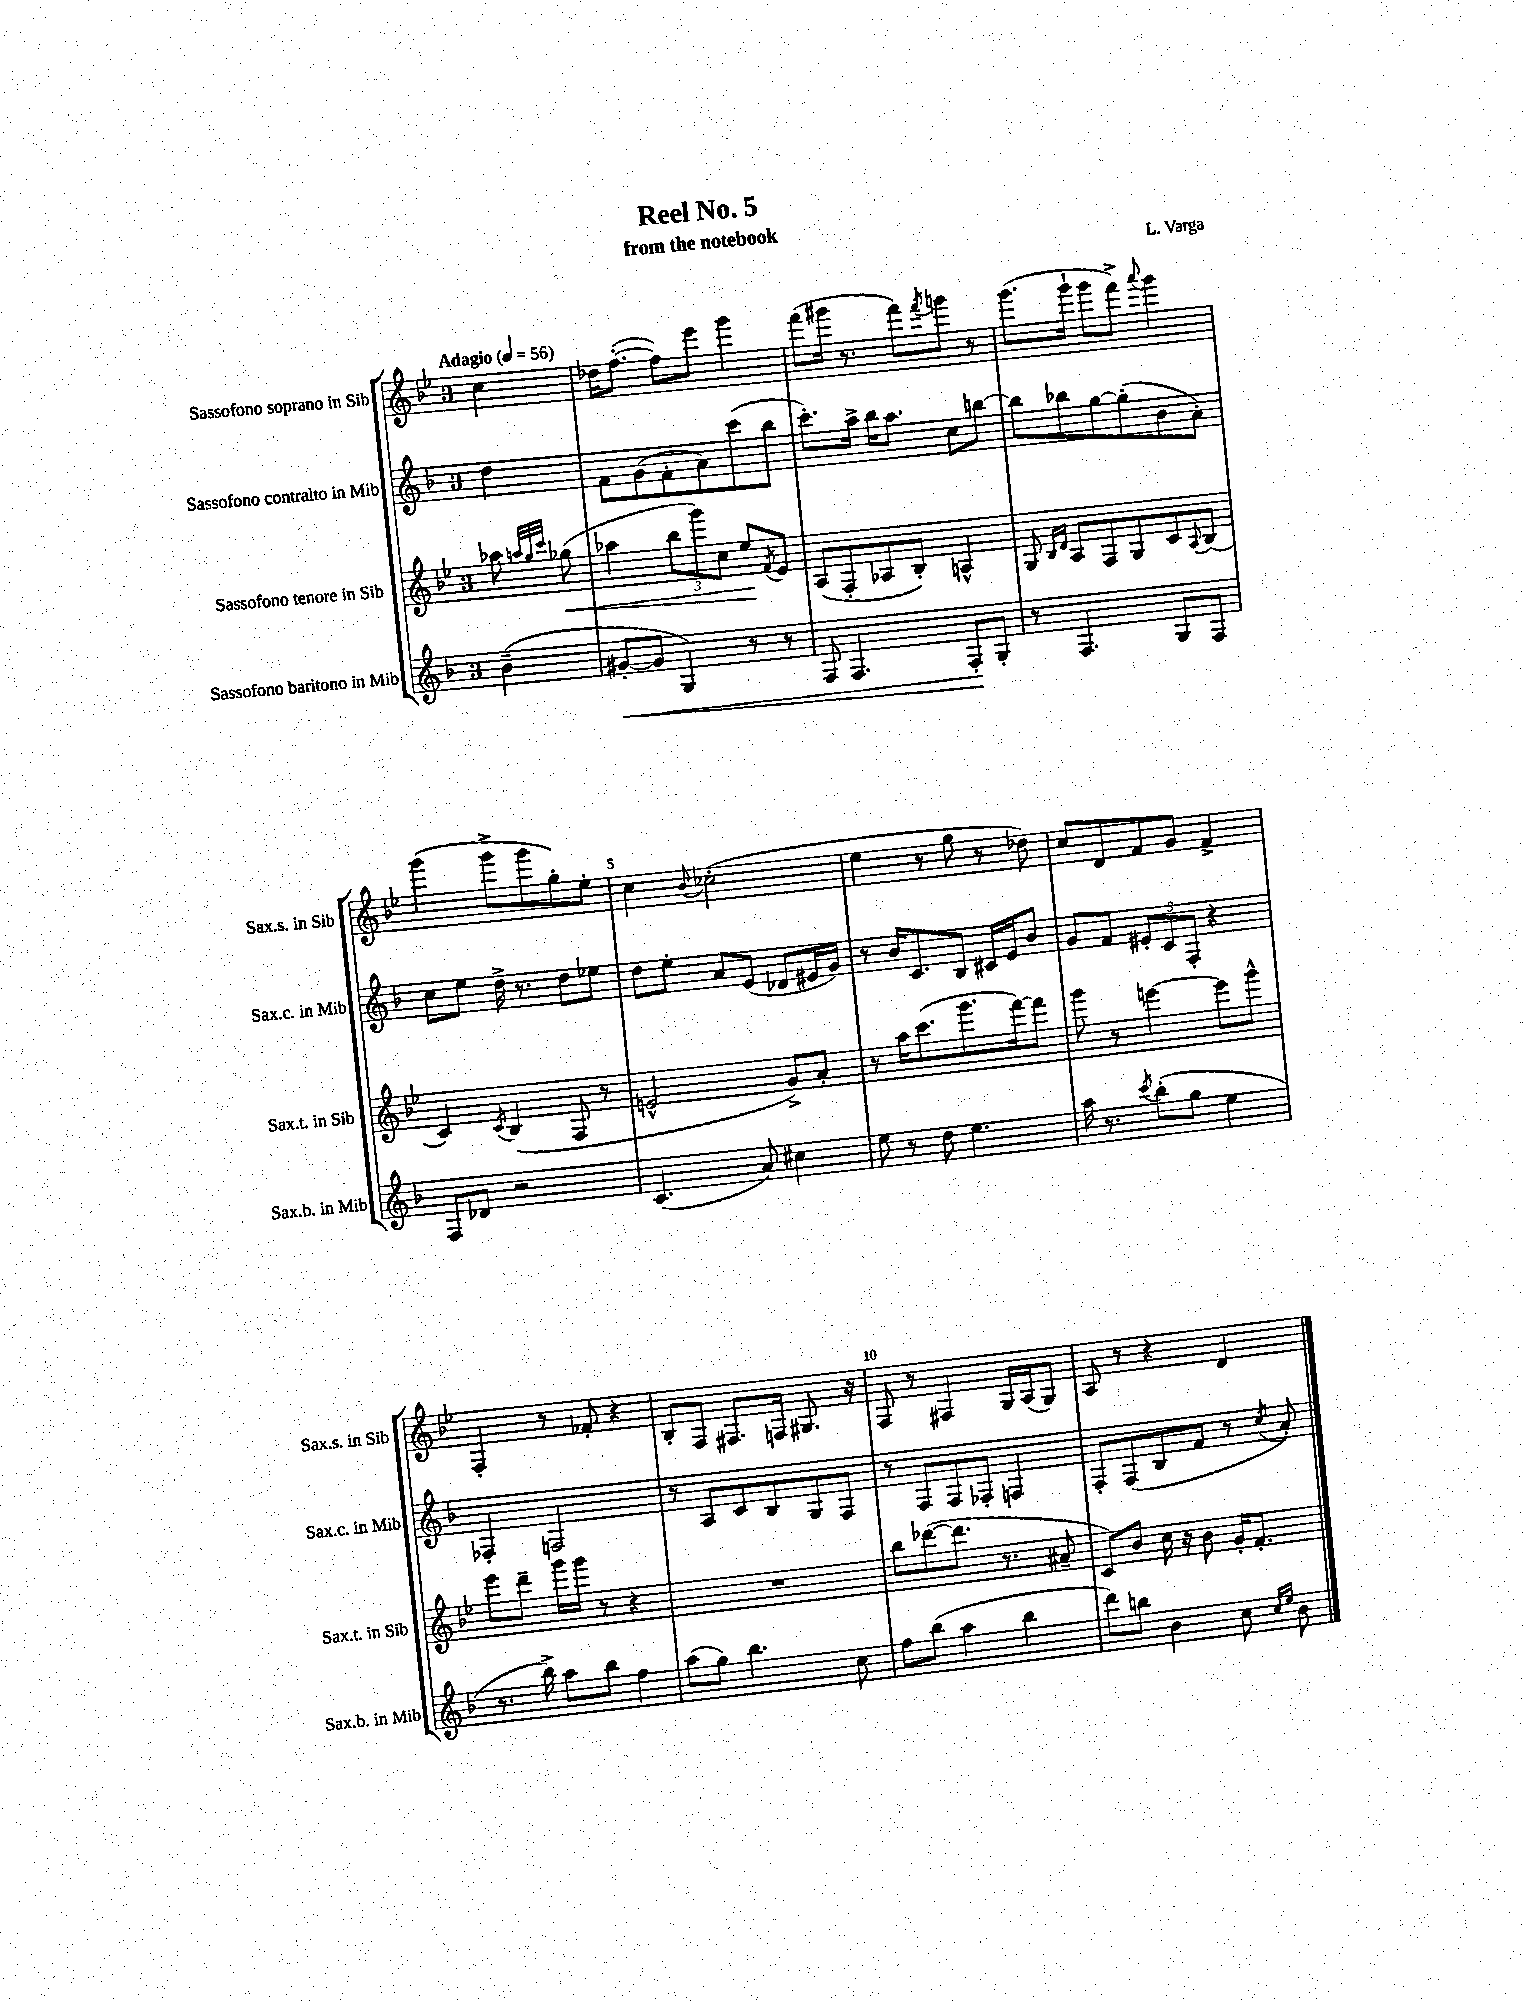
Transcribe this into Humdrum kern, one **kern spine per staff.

**kern	**kern	**kern	**kern
*staff4	*staff3	*staff2	*staff1
*clefG2	*clefG2	*clefG2	*clefG2
*k[b-]	*k[b-e-]	*k[b-]	*k[b-e-]
*M3/4	*M3/4	*M3/4	*M3/4
*MM56	*MM56	*MM56	*MM56
(4b-~	8aa-	4dd	4cc
.	32qqaa	.	.
.	32qqgg	.	.
.	32qqccc	.	.
.	(8gg-	.	.
=	=	=	=
[8g#'	4aa-	8f	16dd-
.	.	.	([8.ff'
8g#]	.	(8g	.
4G)	12bb-	8f'	8ff])
.	12ggg)	.	.
.	.	8a)	8eee-
.	12cc	.	.
8r	8ee-	(8ccc	4ggg
.	8qf	.	.
8r	8e-	8bb-	.
=	=	=	=
8F	(8A	8.ccc')	(8fff
4.F	8F'	.	16ggg#
.	.	16aa^	8.r
.	8A-	16bb-	.
.	.	8.aa	.
.	8B-')	.	8fff)
.	.	.	8qfff
8F'	4A^^	8cc	8ggg
8G'	.	[8bb	8r
=	=	=	=
8r	8G	8bb]	(8.ggg
.	16qqB-	.	.
.	16qqd	.	.
4.F	8A	8bb-	.
.	.	.	16ggg`
.	8F	[8gg	8ggg
.	8G	(8gg']	8fff^)
.	.	.	8qqaaa
8G	8c	8b-	4ggg
.	8qqA	.	.
8F	(8B-	8a')	.
=	=	=	=
8F	4c)	8cc	(4ggg
8d-	.	8ee	.
.	8qc	.	.
2r	(4B-	16dd^	8ggg^
.	.	8.r	.
.	.	.	8ggg
.	8F	8dd	8gg')
.	8r	8ee-	8ee-'
=	=	=	=
(4.c	2e^^	8dd	4cc
.	.	8ee'	.
.	.	.	8qqb-
.	.	8a	(2cc-'
8a)	.	(8e	.
4cc#	8g^)	8d-	.
.	8a'	16e#	.
.	.	16g)	.
=	=	=	=
8ee	8r	8r	4ee-
8r	16aa	16b-	.
.	(8.ccc	8.c	.
8dd	.	.	8r
4.ee	8.ggg	8B-	8gg
.	.	16c#	8r
.	[16fff)	16e	.
.	8fff]	8b-	8dd-)
=	=	=	=
16aa	8ggg	8g	8cc
8.r	.	.	.
.	8r	8f	8d
8qccc	.	.	.
(8bb-'	[4eee	12e#'	8f
.	.	12c	.
8gg	.	.	8g
.	.	12F'	.
4ee	8eee]	4r	4f^
.	8ggg^^	.	.
=	=	=	=
8.r	8eee-	4F-'	4F'
.	8ddd~	.	.
16bb-^)	.	.	.
8aa	16ggg	2F	8r
.	16ggg	.	.
8bb-	8r	.	8f-'
4ff	4r	.	4r
=	=	=	=
(8aa	2.r	8r	8B-'
8gg)	.	8A	8F
4.bb-	.	8c	8.F#
.	.	8B-	.
.	.	.	16F
.	.	8G	8.G#
8cc	.	8F	.
.	.	.	16r
=	=	=	=
8ff	8bb-	8r	8F
(8bb-	([8ddd-	8F	8r
4aa	8.ddd-]	8F	4F#
.	.	8F-'	.
.	8.r	.	.
4bb-	.	4F	16G
.	.	.	(16A
.	8a#~	.	8G)
=	=	=	=
8ddd)	8c)	8F'	8A
8bb	8b-	(8F	8r
4b-	16cc	8B-	4r
.	16r	.	.
.	8b-	8f	.
8cc	16g'	8r	4d
.	8.f'	.	.
16qqcc	.	.	.
16qqee	.	8qcc	.
8b-	.	8a')	.
==	==	==	==
*-	*-	*-	*-
